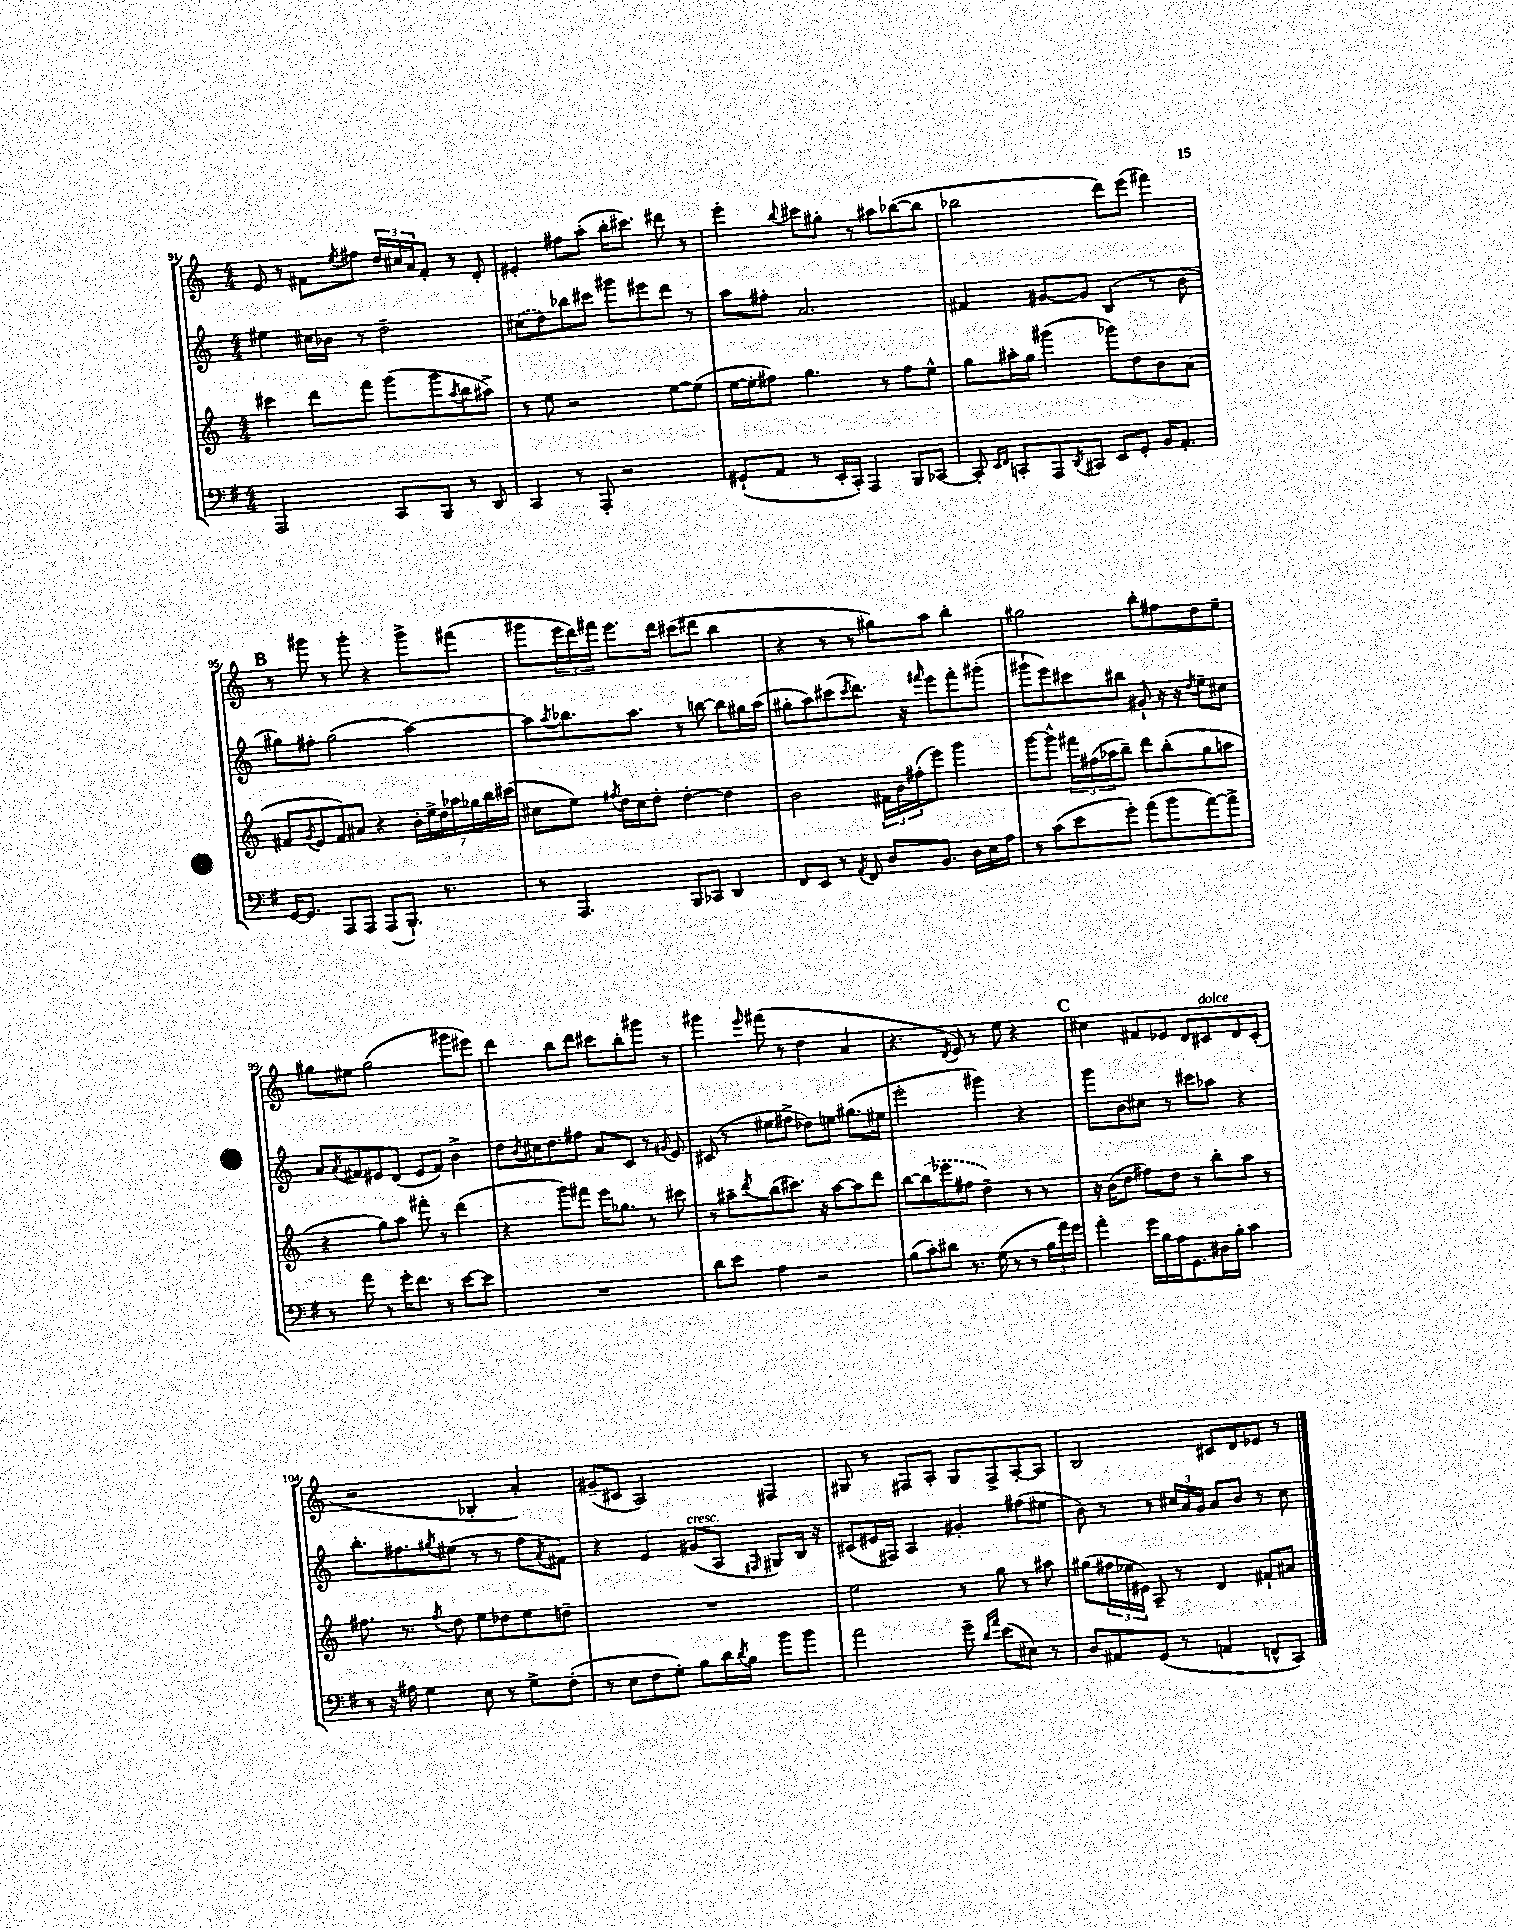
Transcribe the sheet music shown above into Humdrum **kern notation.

**kern	**kern	**kern	**kern
*staff4	*staff3	*staff2	*staff1
*clefF4	*clefG2	*clefG2	*clefG2
*k[f#]	*k[]	*k[]	*k[]
*M4/4	*M4/4	*M4/4	*M4/4
2AAA	4ccc#	4ee#	8e
.	.	.	8r
.	8ddd	16cc#	8f#
.	.	16b-	.
.	.	.	8qee
.	8fff	8r	8ff#
8CC	(8ggg	2dd~	24dd
.	.	.	24cc#
.	.	.	24a
8BBB	8ggg	.	8f#'
.	8qaa	.	.
8r	8bb	.	8r
8DD	8aa#^)	.	8d'
=	=	=	=
4CC	8r	(8cc#	4e#'
.	8ee	8dd)	.
8r	2r	8bb-	8ff#
8AAA'	.	8ccc#	(8aa'
2r	.	8ggg#	16bb'
.	.	.	8.ccc#)
.	.	8eee#	.
.	[8ee	8ddd	8ddd#
.	(8ee]	8r	8r
=	=	=	=
(8GG#`	[16ee	8aa	4eee'
.	16ee']	.	.
8AA	8ff#)	8ff#'	.
.	.	.	8qqbb
8r	4.gg	2.a	8ccc#
16EE'	.	.	8gg#'
16CC')	.	.	.
4AAA	.	.	8r
.	8r	.	8aa#
8BBB	8ff#	.	([8bb-
[8CC-	8ee^^	.	8bb-]
=	=	=	=
8CC-']	8gg	4f#	2bb-
16qqEE	.	.	.
16qqFF#	.	.	.
8CC'	16aa#'	.	.
.	16gg	.	.
8AAA	(4ggg#	[8g#	.
8qDD	.	.	.
8CC#	.	8g#]	.
8EE	8ggg-)	(4B	8ddd)
8GG'	8dd	.	(8eee
16BB	8b	8r	4fff#)
8.AA'	.	.	.
.	(8a	8b	.
=	=	=	=
[16GG	8f#	8gg#)	8r
8.GG]	.	.	.
.	8qg	.	.
.	8e	8ff#'	8ggg#
8AAA	8f#)	(2gg#	8r
8AAA	8a#	.	8ggg#'
(8AAA	4r	.	4r
8.BBB`)	.	.	.
.	28b'	[4aa)	8ggg#^
.	28ee^	.	.
8.r	.	.	.
.	28dd	.	.
.	28aa-	.	.
.	.	.	(8fff#
.	28gg-	.	.
.	28bb	.	.
.	(28ccc#	.	.
=	=	=	=
8r	8cc#	8aa]	8ggg#
.	.	8qaa	.
4.AAA	8ee)	8.bb-	24eee
.	.	.	24ddd)
.	.	.	24fff#
.	8qff#	.	.
.	16dd	.	8.eee
.	16cc#	8.aa	.
.	8dd'	.	.
.	.	.	16ddd
8BBB	[4dd'	8r	(8ccc#
8CC-	.	[8bb	8ddd#
4DD	4dd]	8bb]	4bb
.	.	16gg#	.
.	.	(16aa	.
=	=	=	=
8FF#	2b	8gg#'	4r
8EE	.	8aa)	.
8r	.	(8ccc#	8r
8qAA	.	8qccc#	.
8FF#	.	8.ddd)	8r
8D	24f#	.	8gg#)
.	24b	.	.
.	.	16r	.
.	(24ff#'	.	.
.	.	16qqfff#	.
8.BB	8eee)	8eee	8aa
.	4ggg	8fff#'	4bb'
16D	.	.	.
16E	.	(8ggg#'	.
16A	.	.	.
=	=	=	=
8r	[8ggg	8ggg#`	2gg#
(8c	8ggg^^]	8eee)	.
8e	24fff#	8ccc#	.
.	(24ff#	.	.
.	24aa-	.	.
8g')	8bb~)	8bb#	.
(8a	8ddd	8g#`	8bb'
8b	(8bb'	16r	8ff#
.	.	16r	.
.	.	8qdd	.
[8a)	8gg	8ee~	8dd
8a^]	8aa	8cc#	8ee~
=	=	=	=
8r	4r	8a	8gg#
.	.	8qa	.
8a	.	8f#	8ee#
8r	8gg)	8e#	(2gg#
16g'	8aa	(8d	.
8.f#	.	.	.
.	8fff#'	8e#	.
8r	8r	8f#)	.
[8e	(4ddd	4b^	8ggg#
8e]	.	.	8eee#)
=	=	=	=
1r	4r	8dd	4ddd
.	.	8qb	.
.	.	16cc#	.
.	.	8.dd	.
.	8ggg)	.	8bb
.	8fff#	8ff#	8ddd
.	16eee	8a	8ccc#
.	8.gg-	.	.
.	.	8c	8bb'
.	8r	8r	8ggg#
.	.	8qg#	.
.	8ccc#	8e	8r
=	=	=	=
8d	8r	(8c#	4ggg#
8e	8aa#~	8r	.
.	8qddd	.	16qqeee
4A	(8bb	8ee#	(8fff#
.	8.ccc#)	8ff#^	8r
2r	.	8dd-)	4dd
.	16r	.	.
.	[8aa#	8ee	.
.	8aa#]	(8.gg#	4a
.	8ddd	.	.
.	.	16ee#	.
=	=	=	=
(8B	[8bb	2eee'	4.r
8c')	(8bb]	.	.
8d#	8eee-	.	.
.	.	.	8qd
8.r	8ff#	.	8e)
.	4dd~)	4ggg#)	8r
(16G	.	.	.
8r	.	.	8ee
8r	8r	4r	4r
24B	8r	.	.
24a)	.	.	.
24g	.	.	.
=	=	=	=
4a'	16r	8ggg	4cc#
.	(16b	.	.
.	8dd	8b	.
16g	8ff#)	8cc#	8f#
16B	.	.	.
16A	8dd	8r	8e-
8.GG	.	.	.
.	8r	8ccc#	8d
16D#	8bb'	8aa-	8c#
16B'	.	.	.
4c	8aa	4r	8d
.	8r	.	(8c#'
=	=	=	=
8r	8.ff#	8.bb'	2r
16r	.	.	.
16A#	8.r	8.ff#	.
4G	.	.	.
.	8qff#	8qgg#	.
.	8dd	(8ee#	.
8E	8ee	8r	4B-'
8r	8dd-	8r	.
8G^	8ee	8ff#	4a')
.	.	8qa	.
(8F#'	8dd~	8f#)	.
=	=	=	=
8r	1r	4r	(8g#~
8E	.	.	8c#
8F#	.	4e	2A)
8G')	.	.	.
8B	.	(8g#	.
16d	.	8A	.
8qd	.	.	.
16B	.	.	.
.	.	16qqF#	.
8b	.	8G#)	4F#
8b	.	16B	.
.	.	16r	.
=	=	=	=
2a	2ee	(8c#	8G#
.	.	16e#	8r
.	.	16F#)	.
.	.	4A	8F#
.	.	.	8A'
8g~	8r	4g#'	8G#
16qqd	.	.	.
16qqa	.	.	.
(8e	8gg	.	8F#^
8E#)	8r	(8ff#	[8A'
8r	8aa#	8ee#	8A]
=	=	=	=
8D	(8gg#	8b)	2B
8AA#	24ff#	8r	.
.	24ee-	.	.
.	24e#)	.	.
(8GG	8A~	8r	.
8r	8r	24cc#	.
.	.	24a	.
.	.	24g	.
4AA	4d	8a	8c#
.	.	8b	8d
8FF^^	8f#`	8r	8e-
8CC)	8a#	8cc#	8r
==	==	==	==
*-	*-	*-	*-
